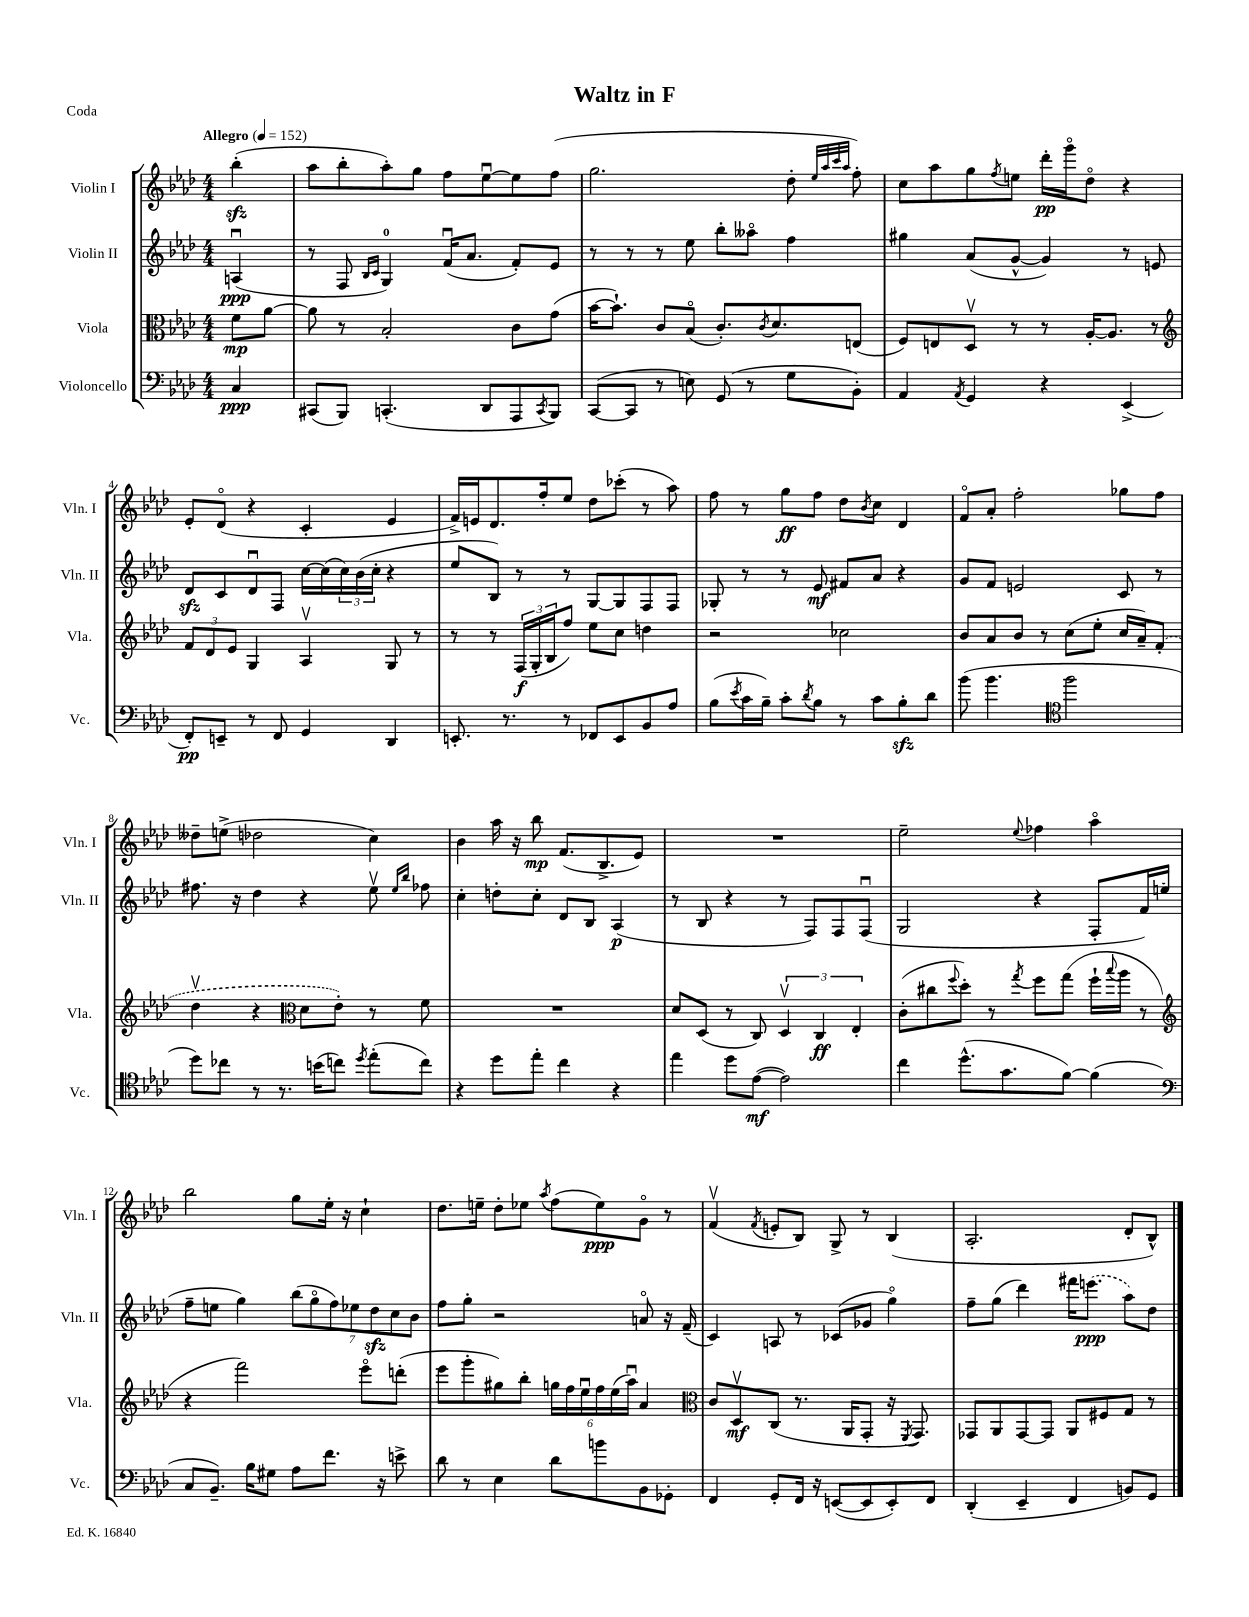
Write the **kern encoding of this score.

**kern	**kern	**kern	**kern
*staff4	*staff3	*staff2	*staff1
*clefF4	*clefC3	*clefG2	*clefG2
*k[b-e-a-d-]	*k[b-e-a-d-]	*k[b-e-a-d-]	*k[b-e-a-d-]
*M4/4	*M4/4	*M4/4	*M4/4
*MM152	*MM152	*MM152	*MM152
4C/	8f\L	(4Au/	(4bb-'\
.	[8a-\J	.	.
=	=	=	=
(8CC#/L	8a-\]	8r	8aa-\L
8BBB-/J)	8r	8F/	8bb-'\
.	.	16qqB-/LL	.
.	.	16qqc/JJ	.
(4.CC'/	2B-'/	4G/)	8aa-'\)
.	.	.	8gg\J
.	.	(16fu/LK	8ff\L
.	.	8.a-/J	.
8DD-/L	.	.	[8ee-u\
8AAA-/	8c\L	8f'/L)	8ee-\]
8qCC/	.	.	.
8BBB-/J)	(8g\J	8e-/J	(8ff\J
=	=	=	=
([8CC/L	[16b-\LK	8r	2.gg\
.	8.b-`\]J)	.	.
8CC/]J	.	8r	.
8r	8c/L	8r	.
8E\)	(8B-o/J	8ee-\	.
(8GG/	8.c'/L)	8bb-'\L	.
8r	.	8aa--o\J	.
.	8qc/	.	.
.	8.d-/	.	.
8G\L	.	4ff\	8dd-'\
.	.	.	32qqee-/LLL
.	.	.	32qqaa-/
.	.	.	32qqccc/
.	.	.	32qqaa-/JJJ
8BB-'\J)	(8E/J	.	8ff'\)
=	=	=	=
4AA-/	8F/L)	4gg#\	8cc\L
.	8E/	.	8aa-\
8qAA-/	.	.	.
4GG/	8D-v/J	(8a-/L	8gg\
.	.	.	8qff/
.	8r	[8g^^/J	8ee\J
4r	8r	4g/])	16ddd-'\LL
.	.	.	16gggo\J
.	[16A-'/LK	.	8dd-o\J
.	8.A-/]J	.	.
(4EE-^/	.	8r	4r
.	8r	8e/	.
=	=	=	=
*	*clefG2	*	*
8FF'/L)	12f/L	8d-/L	8e-'/L
.	12d-/	.	.
8EE~/J	.	8c/	(8d-o/J
.	12e-/J	.	.
8r	4G/	8d-u/	4r
8FF/	.	8F/J	.
4GG/	4A-v/	[16cc\LL	4c'/
.	.	(16cc\]	.
.	.	24cc\)	.
.	.	(24b-\	.
.	.	24cc'\JJ	.
4DD-/	8G/	4r	4e-/
.	8r	.	.
=	=	=	=
8.EE'/	8r	8ee-/L	16f^/LL)
.	.	.	16e/J
.	8r	8B-/J)	8.d-/
8.r	.	.	.
.	(24F/LL	8r	.
.	24G'/	.	.
.	.	.	16ff'/k
.	24B-/J	.	.
8r	8ff/J)	8r	8ee-/J
8FF-/L	8ee-\L	[8G/L	8dd-\L
8EE/	8cc\J	8G/]	(8ccc-'\J
8BB-/	4dd\	8F/	8r
8A-/J	.	8F/J	8aa-\)
=	=	=	=
(8B-\L	2r	8G-'/	8ff\
8qe-/	.	.	.
16c\L	.	8r	8r
16B-~\JJ)	.	.	.
8c'\L	.	8r	8gg\L
8qd-/	.	.	.
8B-\J	.	8e-/	8ff\J
8r	2cc-\	8f#/L	8dd-\L
.	.	.	8qb-/
8c\L	.	8a-/J	8cc\J
8B-'\	.	4r	4d-/
8d-\J	.	.	.
=	=	=	=
(8b-\	8b-/L	8g/L	8fo/L
4.b-\	8a-/	8f/J	8a-'/J
.	8b-/J	2e/	2ff'\
.	8r	.	.
*clefC4	*	*	*
2ff\	(8cc\L	.	.
.	8ee-'\J	.	.
.	16cc/LL	8c/	8gg-\L
.	16a-~/J)	.	.
.	(8f'/J	8r	8ff\J
=	=	=	=
8dd-\L)	4dd-v\	8.ff#\	8dd--~\L
8cc-\J	.	.	(8ee^\J
.	.	16r	.
8r	4r	4dd-\	2dd-\
8.r	.	.	.
*	*clefC3	*	*
.	8d-\L	4r	.
(16b\LK	.	.	.
8cc\J)	8e-'\J)	.	.
8qdd-/	.	.	.
(8ee-'\L	8r	8ee-v\	4cc\)
.	.	16qqee-/LL	.
.	.	16qqbb-/JJ	.
8cc\J)	8f\	8ff-\	.
=	=	=	=
4r	1r	4cc'\	4b-\
8dd-\L	.	8dd'\L	16aa-\
.	.	.	16r
8ee-'\J	.	8cc'\J	8bb-\
4cc\	.	8d-/L	(8.f/L
.	.	8B-/J	.
.	.	.	8.B-^/
4r	.	(4A-/	.
.	.	.	8e-/J)
=	=	=	=
4ee-\	8d-/L	8r	1r
.	(8D-/J	8B-/	.
8dd-\L	8r	4r	.
([8e-\J	8C/)	.	.
2e-\])	6D-v/	8r	.
.	.	8F/L)	.
.	6C/	.	.
.	.	8F/	.
.	6E-'/	.	.
.	.	(8Fu/J	.
=	=	=	=
4cc\	(8c'\L	2G/	2ee-~\
.	8cc#\	.	.
.	8qqff/	.	.
(8.dd-^^\L	8dd-'\J)	.	.
.	8r	.	.
8.g\	.	.	.
.	8qgg/	.	8qqee-/
.	8ff\L	4r	4ff-\
[8f\J)	(8gg\J	.	.
(4f\]	16ff`\LL	8F'/L	4aa-o\
.	8qqbb-/	.	.
.	16aa-\JJ	.	.
.	8r	16f/L)	.
.	.	(16ee/JJ	.
=	=	=	=
*clefF4	*clefG2	*	*
8C/L	4r	8ff~\L	2bb-\
8.BB-~/J)	.	8ee\J	.
.	2fff\)	4gg\)	.
16B-\LK	.	.	.
8G#\J	.	.	.
8A-\L	.	(14bb-\L	8gg\L
.	.	14ggo\	.
8.f\J	.	.	16ee-'\Jk
.	.	14ff\)	.
.	.	.	16r
.	.	14ee-\	.
.	8eee-o\L	.	4cc`\
.	.	14dd-\	.
16r	.	.	.
.	.	14cc\	.
8e^\	(8ddd'\J	.	.
.	.	14b-\J	.
=	=	=	=
8d-\	8eee-\L	8ff\L	8.dd-\L
8r	8ggg'\	8gg'\J	.
.	.	.	16ee~\Jk
4E-\	8gg#\)	2r	8dd-'\L
.	8bb-'\J	.	8ee-\J
.	.	.	8qaa-/
8d-\L	24gg\LL	.	(8ff\L
.	24ff\	.	.
.	24ee-u\	.	.
8b\	24ff\	.	8ee-\)
.	(24ee-\	.	.
.	24aa-u\JJ)	.	.
8BB-\	4a-/	8ao/	8go\J
8GG-'\J	.	16r	8r
.	.	(16f~/	.
=	=	=	=
*	*clefC3	*	*
4FF/	8c/L	4c/)	(4fv/
.	8D-v/	.	.
.	.	.	8qf/
8GG'/L	(8C/J	8A/	8e'/L
16FF/Jk	8.r	8r	8B-/J)
16r	.	.	.
([8EE/L	.	(8c-/L	8G^/
.	16AA-/LK	.	.
8EE/]	8GG'/J	8g-/J	8r
8EE'/)	16r	4ggo\)	(4B-/
.	8qFF/	.	.
.	8.GG/)	.	.
8FF/J	.	.	.
=	=	=	=
(4DD-'/	8GG-/L	8ff~\L	2.A-'/
.	8AA-/	(8gg\J	.
4EE-~/	[8GG-/	4ddd-\)	.
.	8GG-/]J	.	.
4FF/	8AA-/L	16fff#\LK	.
.	.	(8.eee\J	.
.	8F#/	.	.
8BB/L)	8G/J	8aa-\L)	8d-'/L
8GG/J	8r	8dd-\J	8B-^^/J)
==	==	==	==
*-	*-	*-	*-
